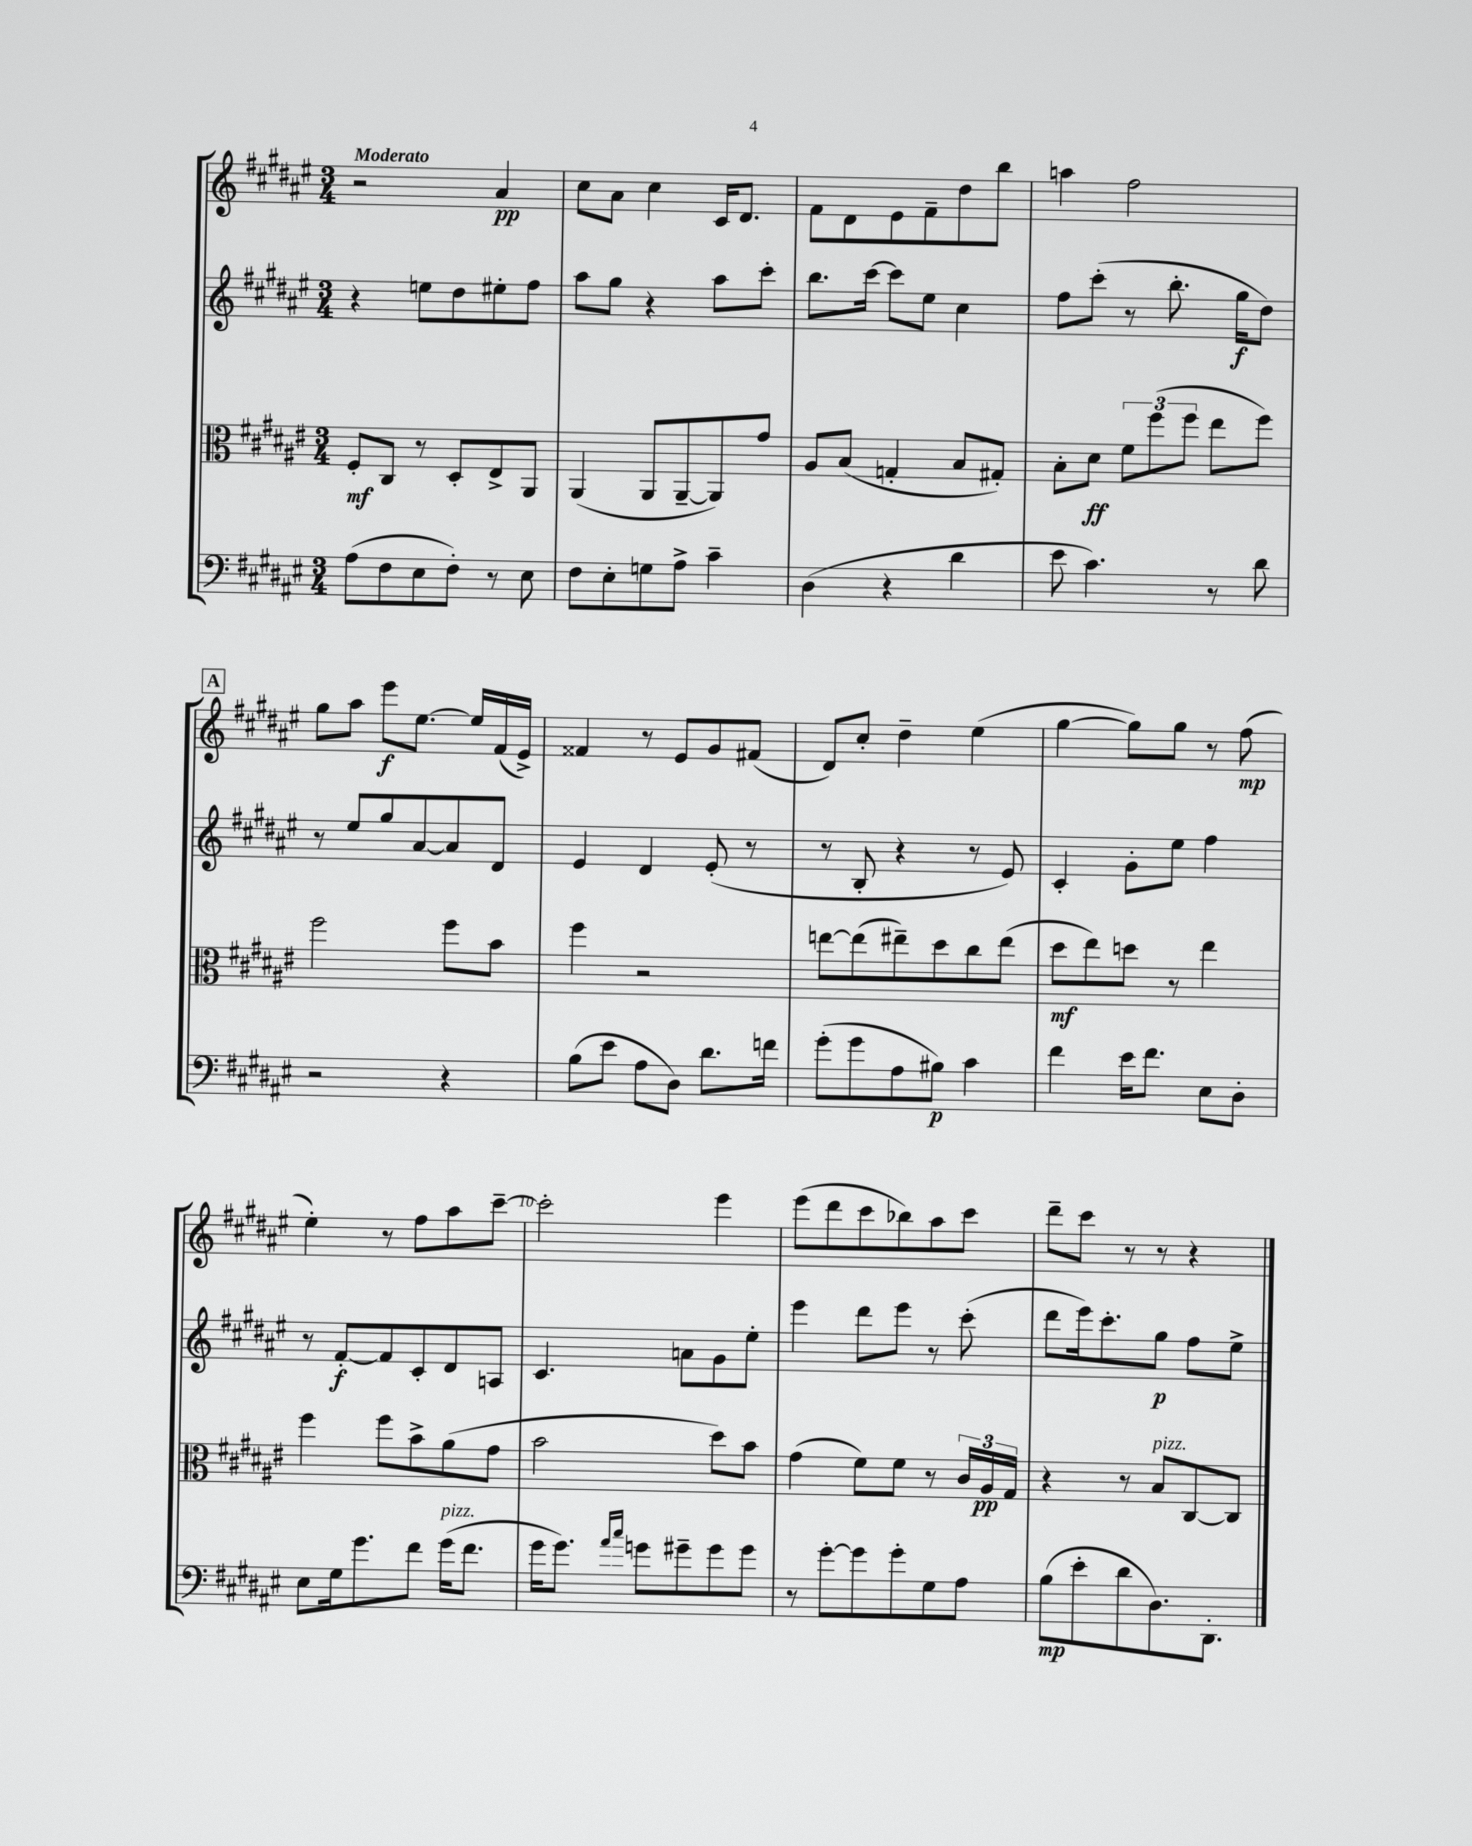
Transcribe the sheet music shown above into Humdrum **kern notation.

**kern	**kern	**kern	**kern
*staff4	*staff3	*staff2	*staff1
*clefF4	*clefC3	*clefG2	*clefG2
*k[f#c#g#d#a#e#]	*k[f#c#g#d#a#e#]	*k[f#c#g#d#a#e#]	*k[f#c#g#d#a#e#]
*M3/4	*M3/4	*M3/4	*M3/4
(8A#\L	8F#'/L	4r	2r
8F#\	8C#/J	.	.
8E#\	8r	8ee\L	.
8F#'\J)	8D#'/L	8dd#\	.
8r	8E#^/	8ee#'\	4a#/
8E#\	8AA#/J	8ff#\J	.
=	=	=	=
8F#\L	(4AA#/	8aa#\L	8cc#\L
8E#'\	.	8gg#\J	8a#\J
8G\	8AA#/L	4r	4cc#\
8A#^\J	[8AA#~/	.	.
4c#~\	8AA#/])	8aa#\L	16c#/LK
.	.	.	8.d#/J
.	8g#/J	8ccc#'\J	.
=	=	=	=
(4D#\	8A#/L	8.bb\L	8f#\L
.	(8B/J	.	8d#\
.	.	[16ccc#\Jk	.
4r	4G'/	8ccc#\]L	8e#\
.	.	8ee#\J	8f#~\
4d#\	8B/L	4cc#\	8dd#\
.	8G#'/J)	.	8bb\J
=	=	=	=
8e#\	8B'\L	8ff#\L	4aa\
4.c#\)	8d#\J	(8ccc#'\J	.
.	12f#\L	8r	2ff#\
.	(12ff#\	.	.
.	.	8.bb'\	.
.	12ff#\J	.	.
8r	8ee#\L	.	.
.	.	16gg#\LK	.
8d#\	8ff#\J)	8dd#\J)	.
=	=	=	=
2r	2ff#\	8r	8gg#\L
.	.	8ee#/L	8aa#\J
.	.	8gg#/	8eee#\L
.	.	[8a#/	[8.ee#\J
4r	8ff#\L	8a#/]	.
.	.	.	16ee#/]LL
.	8b\J	8d#/J	(16f#/
.	.	.	16e#^/JJ)
=	=	=	=
(8B\L	4ff#\	4e#/	4f##/
8e#\J	.	.	.
8A#\L	2r	4d#/	8r
8D#\J)	.	.	8e#/L
8.d#\L	.	(8e#'/	8g#/
.	.	8r	(8f#/J
16f\Jk	.	.	.
=	=	=	=
(8g#'\L	[8ee\L	8r	8d#/L)
8g#\	(8ee\]	8B'/	8cc#'/J
8A#\	8ee#~\)	4r	4dd#~\
8B#\J)	8dd#\	.	.
4c#\	8cc#\	8r	(4ee#\
.	(8ee#\J	8e#/)	.
=	=	=	=
4f#\	8dd#\L	4c#'/	[4gg#\
.	8ee#\)	.	.
16e#\LK	8dd\J	8g#'\L	8gg#\]L)
8.f#\J	.	.	.
.	8r	8ee#\J	8gg#\J
8E#\L	4ee#\	4ff#\	8r
8D#'\J	.	.	(8ff#\
=	=	=	=
8E#\L	4ff#\	8r	4ee#'\)
16G#\k	.	[8f#'/L	.
8.g#\	.	.	.
.	8ff#\L	8f#/]	8r
8f#\J	8b^\	8c#'/	8ff#\L
(16g#\LK	(8a#\	8d#/	8aa#\
8.f#\J	.	.	.
.	8g#\J	8A/J	[8ccc#~\J
=	=	=	=
16g#\LK	2b\	4.c#/	2ccc#'\]
8.g#\J)	.	.	.
16qqa#/LL	.	.	.
16qqcc#/JJ	.	.	.
8g\L	.	.	.
8g#~\	.	8a\L	.
8g#\	8dd#\L)	8g#\	4eee#\
8g#\J	8b\J	8ee#'\J	.
=	=	=	=
8r	(4g#\	4eee#\	(8eee#\L
[8g#'\L	.	.	8ddd#\
8g#\]	8f#\L)	8ddd#\L	8ccc#\
8g#'\	8f#\J	8eee#\J	8bb-\)
8G#\	8r	8r	8aa#\
8A#\J	24c#/LL	(8ccc#'\	8ccc#\J
.	24A#/	.	.
.	24G#/JJ	.	.
=	=	=	=
(8B\L	4r	8ddd#\L	8ddd#~\L
8e#'\	.	16eee#\k)	8ccc#\J
.	.	8.ccc#'\	.
8d#\	8r	.	8r
8.D#\)	8B/L	8gg#\J	8r
.	[8C#/	8ff#\L	4r
8.DD#'\J	.	.	.
.	8C#/]J	8ee#^\J	.
==	==	==	==
*-	*-	*-	*-
